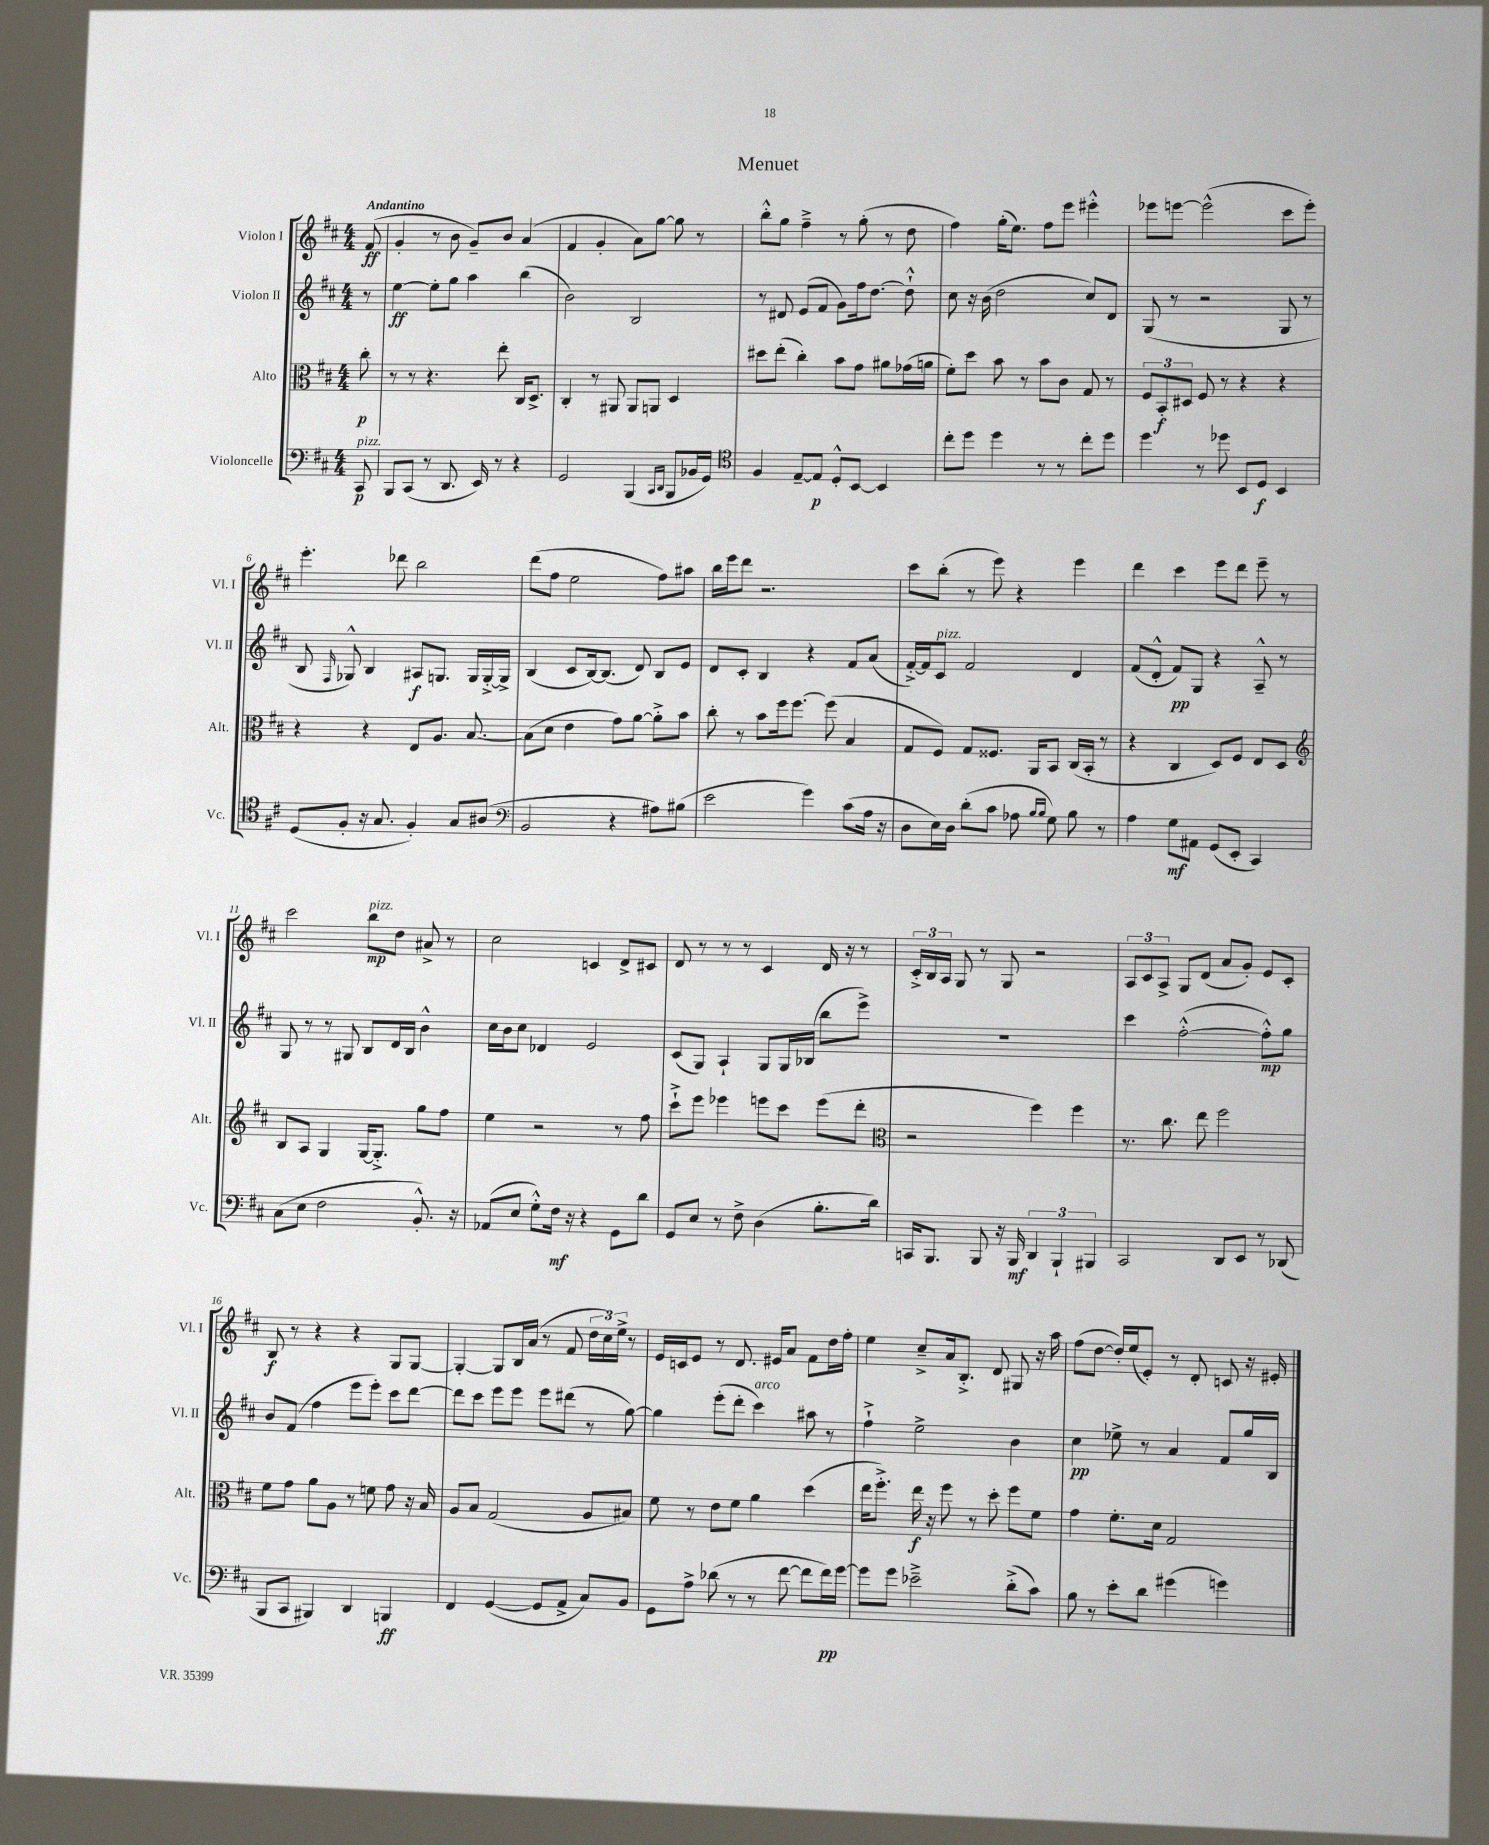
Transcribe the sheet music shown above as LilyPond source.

\header { title = "Menuet" }
<<
\new StaffGroup <<
\new Staff = "s0" \with { instrumentName = "Violon I" shortInstrumentName = "Vl. I" } {
    \clef treble \key d \major \numericTimeSignature \time 4/4 \partial 8 \tempo "Andantino"
    \autoBeamOff fis'8\ff( |
    g'4-. r8 b'8 g'8[--) b'8] a'4( |
    fis'4 g'4-. a'8[) g''8]~ g''8 r8 |
    b''8[-.-^ g''8] fis''4---> r8 g''8-.( r8 d''8 |
    fis''4) g''16[-.( e''8.]) fis''8[ e'''8] eis'''4-.-^ |
    ees'''8[ e'''8]~ e'''2-^( cis'''8[ e'''8]-.) |
    e'''4.-. des'''8 b''2 |
    d'''8[( fis''8] e''2 fis''8[) ais''8] |
    b''16[ e'''16 d'''8] r2. |
    cis'''8[ b''8]-.( r8 e'''8) r4 e'''4 |
    d'''4 cis'''4 e'''8[ d'''8] e'''8-- r8 |
    cis'''2 b''8[\mp^\markup { \italic "pizz." } d''8] ais'8-> r8 |
    cis''2 c'4 d'8[-> cis'8] |
    d'8 r8 r8 r8 cis'4 d'16 r16 r8 |
    \tuplet 3/2 { cis'16[-.-> b16 a16] } g8 r8 g8 r2 |
    \tuplet 3/2 { a8[ cis'8 a8]-> } g8[ d'8]( a'8[ g'8]-.) e'8[ cis'8]-. |
    b8\f r8 r4 r4 g8[ g8]~ |
    g4~-. g8[ b16 a'16]( r8 fis'8 \tuplet 3/2 { d''16[ cis''16) e''16]-> } r8 |
    e'16[ c'16 e'8] r8 d'8. eis'16[ a'8] fis'8[ d''16 fis''16]-. |
    e''4 cis''8[---> a'16 b8.]-.-> d'8 gis8 r16 a''16 |
    fis''8[( d''8]~ d''16[-.) e''16( e'8]-.) r8 d'8-. c'8 r16 eis'16-. \bar "|." |
}
\new Staff = "s1" \with { instrumentName = "Violon II" shortInstrumentName = "Vl. II" } {
    \clef treble \key d \major \numericTimeSignature \time 4/4 \partial 8
    \autoBeamOff r8 |
    e''4~\ff e''8[-. g''8] a''4 b''4( |
    b'2) b2 |
    r8 dis'8 e'8[( fis'8] g'8[) fis''16 d''8.]~ d''8-!-^ |
    cis''8 r16 b'16( d''2 cis''8[) d'8] |
    g8( r8 r2 g8 r8 |
    b8 \grace { fis16 } ges8-^) b4 ais8[\f g8.] g16[ g16~-.-> g16]-> |
    b4( cis'8[ b16~) b8.]( d'8) b8[ e'8] |
    d'8[ cis'8]-. b4 r4 fis'8[ a'8]( |
    fis'16[~-.->) fis'16 cis'8]^\markup { \italic "pizz." } fis'2 d'4 |
    fis'8[( d'8]-.-^ fis'8[\pp) g8] r4 a8---^ r8 |
    g8 r8 r8 gis8 b8[ d'16 b16] b'4-^ |
    cis''16[ b'16 cis''8] des'4 e'2 |
    cis'8[( g8]) a4-! g8[ g16 bes16]( b''8[ e'''8]->) |
    R1 |
    cis'''4 fis''2~-.-^( fis''8[-.-^\mp) g''8] |
    b'8[ fis'8]( fis''4 e'''8[ e'''8]-.) cis'''8[ d'''8]~ |
    d'''8[ cis'''8] e'''8[ e'''8] e'''8[ dis'''8]( r8 g''8~) |
    g''4 e'''8[-.( d'''8]-. cis'''4^\markup { \italic "arco" }) ais''8 r8 |
    fis''4-!-> e''2-> b'4 |
    cis''4\pp ees''8-> r8 a'4 fis'8[ g''16 b16] \bar "|." |
}
\new Staff = "s2" \with { instrumentName = "Alto" shortInstrumentName = "Alt." } {
    \clef alto \key d \major \numericTimeSignature \time 4/4 \partial 8
    \autoBeamOff cis''8-.\p |
    r8 r8 r4. e''8-. cis16[ d8.]-> |
    cis4-. r8 ais,8 ais,8[ a,8] d4 |
    dis''8[ e''8]-.( cis''4-.) b'8[ g'8] ais'8[ ges'16( a'16] |
    fis'8[-.) d''8] b'8 r8 b'8[ cis'8] g8 r8 |
    \tuplet 3/2 { fis8[ b,8-.\f dis8] } fis8 r8 r4 r4 |
    r4 r4 e8[ a8.] b8.~ |
    b8[( d'8] e'4 g'8[) a'8]~ a'8[-.-> b'8] |
    cis''8-. r8 b'8[ fis''16 fis''8.]~ fis''8( b4 |
    g8[ fis8]) g8[ fisis8.] a,16[ b,8] cis16[( b,16]-. r8 |
    r4 cis4 d8[) fis8] e8[ d8] |
    \clef treble b8[ a8] g4 g16[~ g8.]-.-> g''8[ fis''8] |
    e''4 r2 r8 fis''8 |
    cis'''8[-!-> e'''8] ees'''4 e'''8[ cis'''8] e'''8[( d'''8]-. |
    \clef alto r2 fis''4) fis''4 |
    r8. cis''8. e''8 fis''2 |
    fis'8[ g'8] a'8[ a8] r8 f'8 g'8 r16 b16 |
    a8[ b8] g2( a8[ bis8]) |
    fis'8 r8 e'8[ fis'8] a'4 d''4( |
    e''16[ fis''8.]-.->) e''16\f r16 fis''8 r8 d''8-. fis''8[ fis'8] |
    g'4 fis'8.[-. d'16] g2 \bar "|." |
}
\new Staff = "s3" \with { instrumentName = "Violoncelle" shortInstrumentName = "Vc." } {
    \clef bass \key d \major \numericTimeSignature \time 4/4 \partial 8
    \autoBeamOff cis,8\p^\markup { \italic "pizz." } |
    b,,8[ cis,8]( r8 d,8. e,16) r8 r4 |
    g,2 b,,4( \grace { cis,16[ d,16] } b,,8[ bes,16 g,16]) |
    \clef tenor fis4 e8[~-- e8]\p d8[-.-^ b,8]~ b,4 |
    cis''8[-. d''8] d''4 r8 r8 cis''8[-. d''8] |
    d''4 r8 des''8 b,8[ d8]\f b,4 |
    d8[( fis8]-. r16 g8. fis4-.) g8[ ais8]( |
    \clef bass b,2 r4 ais8[) bis8]( |
    e'2 g'4) cis'8[( a16] r16 |
    d8[ e16) d16] d'8[-.( cis'8] aes8 \grace { b16[ b16] } g8) b8 r8 |
    a4 g8[\mf ais,8] g,8[( e,8]-. cis,4) |
    cis8[( e8] fis2 b,8.-.-^) r16 |
    aes,8[( e8] g8[-.-^) fis16]\mf r16 r4 g,8[ d'8] |
    g,8[ e8] r8 fis8-> d4( b8.[-. d'16]) |
    c,16[ b,,8.] b,,8 r16 b,,16\mf \tuplet 3/2 { d,4 b,,4-! bis,,4 } |
    cis,2 d,8[ e,8] r8 des,8( |
    b,,8[ cis,8] bis,,4) d,4 b,,4\ff |
    fis,4 g,4~( g,8[ a,8]-> cis8[) b,8] |
    g,8[ a8]-> des'8( r8 r8 fis'8~ fis'8[ fis'16\pp) g'16]~ |
    g'8[ g'8] ees'2---> d'8[-.->( cis'8]) |
    b8 r8 e'8[-. d'8] gis'4( g'4) \bar "|." |
}
>>
>>
